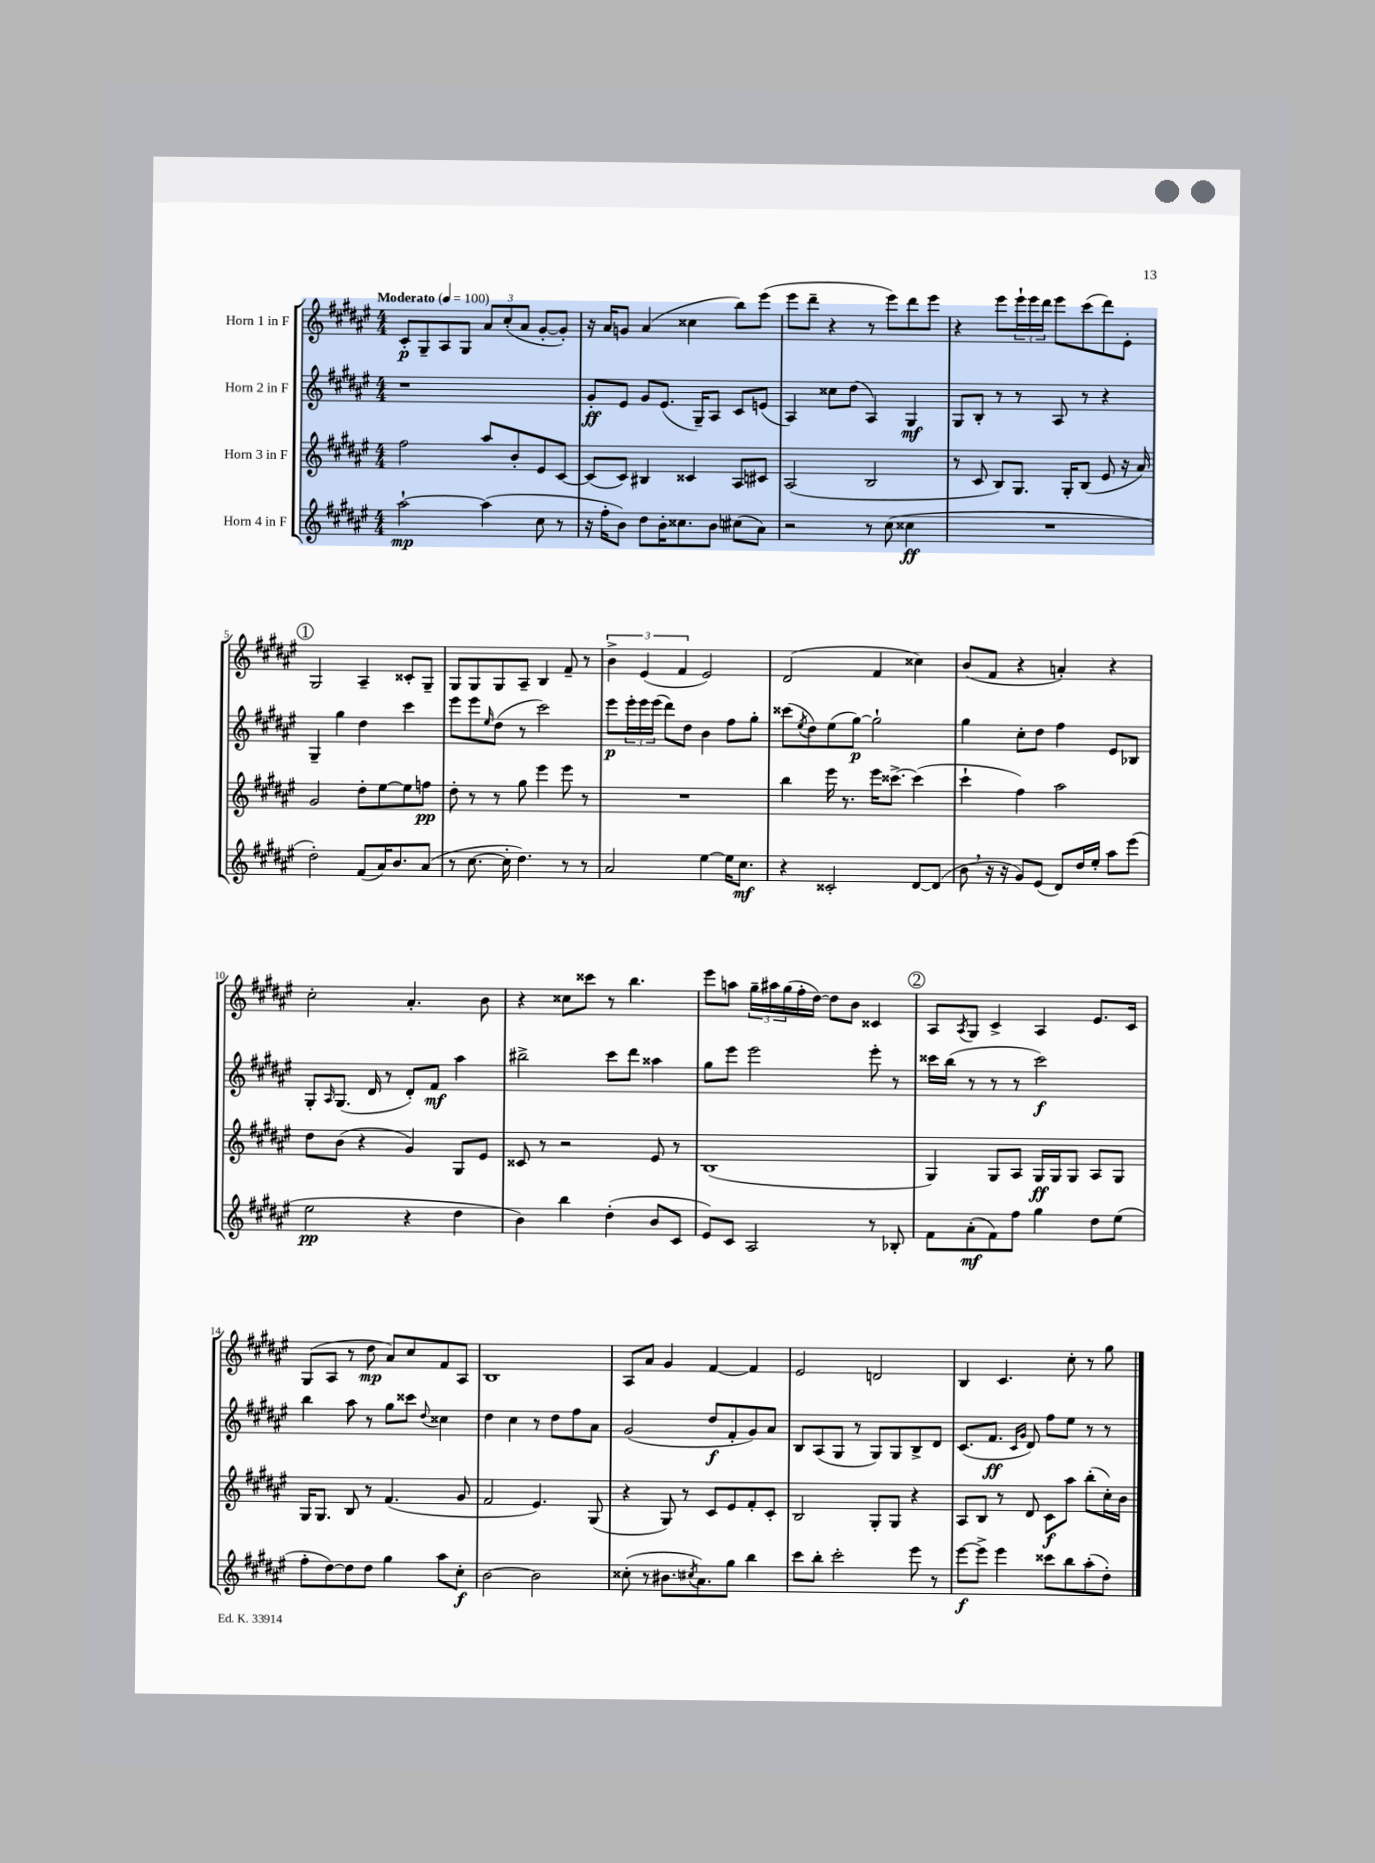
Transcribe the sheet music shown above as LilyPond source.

<<
\new StaffGroup <<
\new Staff = "s0" \with { instrumentName = "Horn 1 in F" } {
    \clef treble \key fis \major \numericTimeSignature \time 4/4 \tempo "Moderato" 4 = 100
    cis'8-.\p gis8-- ais8 gis8 \tuplet 3/2 { ais'8 cis''8-.( ais'8 } gis'8~-. gis'8-.) |
    r16 ais'16 g'8 ais'4( cisis''4 b''8) eis'''8( |
    eis'''8 dis'''8-- r4 r8 eis'''8) dis'''8 eis'''8 |
    r4 eis'''8 \tuplet 3/2 { eis'''16-! eis'''16 dis'''16 } eis'''8 cis'''8( dis'''8) eis'8-. |
    \mark \markup { \circle "1" } gis2 ais4-- cisis'8-. gis8-- |
    gis8 gis8 gis8 ais8-- b4 fis'8-- r8 |
    \tuplet 3/2 { b'4-> eis'4( fis'4 } eis'2) |
    dis'2( fis'4 cisis''4) |
    b'8( fis'8 r4 a'4-.) r4 |
    cis''2-. ais'4.-. b'8 |
    r4 cisis''8 cisis'''8 r8 b''4. |
    eis'''8 a''8 \tuplet 3/2 { gis''16-- ais''16 gis''16( } fis''16-. dis''16~) dis''8 b'8 cisis'4 |
    \mark \markup { \circle "2" } ais8 \acciaccatura { ais8 } gis8 cis'4-> ais4 eis'8. cis'16 |
    gis8( ais8 r8 dis''8\mp ais'8) cis''8 fis'8 ais8 |
    b1 |
    ais8 ais'8 gis'4 fis'4~ fis'4 |
    eis'2 d'2 |
    b4 cis'4. cis''8-. r8 gis''8 \bar "|." |
}
\new Staff = "s1" \with { instrumentName = "Horn 2 in F" } {
    \clef treble \key fis \major \numericTimeSignature \time 4/4
    r1 |
    gis'8-.\ff eis'8 gis'8 eis'8.( gis16--) ais8 cis'8 e'8( |
    ais4) cisis''8 dis''8( ais4) gis4\mf |
    gis8 b8-. r8 r8 ais8 r8 r4 |
    \mark \markup { \circle "1" } gis4-- gis''4 dis''4 cis'''4 |
    eis'''8 eis'''8 \grace { eis''16 } dis''8( r8 cis'''2) |
    eis'''8\p \tuplet 3/2 { eis'''16-. eis'''16 eis'''16( } dis'''8) dis''8 b'4 fis''8 gis''8-. |
    cisis'''8( \acciaccatura { eis''8 } dis''8) eis''8( gis''8~\p) gis''2-! |
    gis''4 cis''8-. dis''8 fis''4 eis'8 bes8 |
    gis8-. \grace { ais16 } gis8.( dis'16 r8 dis'8-.) fis'8\mf ais''4 |
    bis''2-> cis'''8 dis'''8 aisis''4 |
    gis''8 eis'''8 eis'''2 eis'''8-. r8 |
    \mark \markup { \circle "2" } cisis'''16 b''16( r8 r8 r8 cisis'''2\f) |
    b''4 ais''8 r8 gis''8 cisis'''8 \appoggiatura { dis''8 } cisis''4 |
    dis''4 cis''4 r8 dis''8 fis''8 ais'8 |
    gis'2( dis''8\f fis'8-. gis'8) ais'8 |
    b8 ais8( gis8 r8 gis8) gis8 b8-> dis'8 |
    cis'8.( fis'8.\ff \grace { cis'16 gis'16 } dis'8) fis''8 eis''8 r8 r8 \bar "|." |
}
\new Staff = "s2" \with { instrumentName = "Horn 3 in F" } {
    \clef treble \key fis \major \numericTimeSignature \time 4/4
    fis''2 ais''8 b'8-. eis'8 cis'8~ |
    cis'8( cis'8) bis4 cisis'4 ais8 cis'8 |
    ais2( b2 |
    r8 cis'8 b8) gis8. gis16-. b8( eis'8 r16 ais'16) |
    \mark \markup { \circle "1" } gis'2 dis''8-. eis''8~ eis''8 f''8\pp |
    dis''8-. r8 r8 gis''8 eis'''4 eis'''8 r8 |
    R1 |
    b''4 eis'''16 r8. eis'''16 cisis'''8.~-> cisis'''4( |
    cis'''4-! fis''4) ais''2 |
    dis''8 b'8( r4 gis'4) gis8 eis'8 |
    cisis'8 r8 r2 eis'8 r8 |
    b1( |
    \mark \markup { \circle "2" } gis4) gis8 ais8 gis16\ff gis16 gis8 ais8 gis8 |
    gis16 gis8. b8 r8 fis'4.( gis'8 |
    fis'2 eis'4.) gis8( |
    r4 gis8) r8 cis'8 eis'8 fis'8-. cis'8-. |
    b2 gis8-. gis8 r4 |
    ais8 b8 r8 dis'8 cis'8\f ais''8 b''8-.( cis''16-.) b'16 \bar "|." |
}
\new Staff = "s3" \with { instrumentName = "Horn 4 in F" } {
    \clef treble \key fis \major \numericTimeSignature \time 4/4
    ais''2~-!\mp ais''4( cis''8 r8 |
    r16 fis''16-. b'8) dis''8 b'16-. cisis''8. b'8 cis''8( ais'8) |
    r2 r8 cis''8( cisis''4\ff |
    R1 |
    \mark \markup { \circle "1" } dis''2-.) fis'8( ais'16) b'8. ais'8( |
    r8 cis''8.~ cis''16-. dis''4.) r8 r8 |
    ais'2 eis''4~ eis''16 cis''8.\mf |
    r4 cisis'2-. dis'8~ dis'8( |
    b'8 \breathe r16 r16 gis'8) eis'8( dis'8) dis''16 eis''16-. ais''8 eis'''8( |
    eis''2\pp r4 dis''4 |
    b'4) b''4 dis''4-.( b'8 cis'8 |
    eis'8) cis'8 ais2 r8 bes8-. |
    \mark \markup { \circle "2" } fis'8 ais'8-.\mf( fis'8) fis''8 gis''4 dis''8 eis''8( |
    fis''8-. dis''8~) dis''8 dis''8 gis''4 ais''8 cis''8-.\f |
    b'2~ b'2 |
    cisis''8-.( r8 bis'8. \acciaccatura { cis''8 } ais'8.) gis''8 b''4 |
    cis'''8 b''8-. cis'''2-. eis'''8 r8 |
    eis'''8~\f eis'''8-> eis'''4 cisis'''8 b''8 ais''8-.( dis''8-.) \bar "|." |
}
>>
>>
